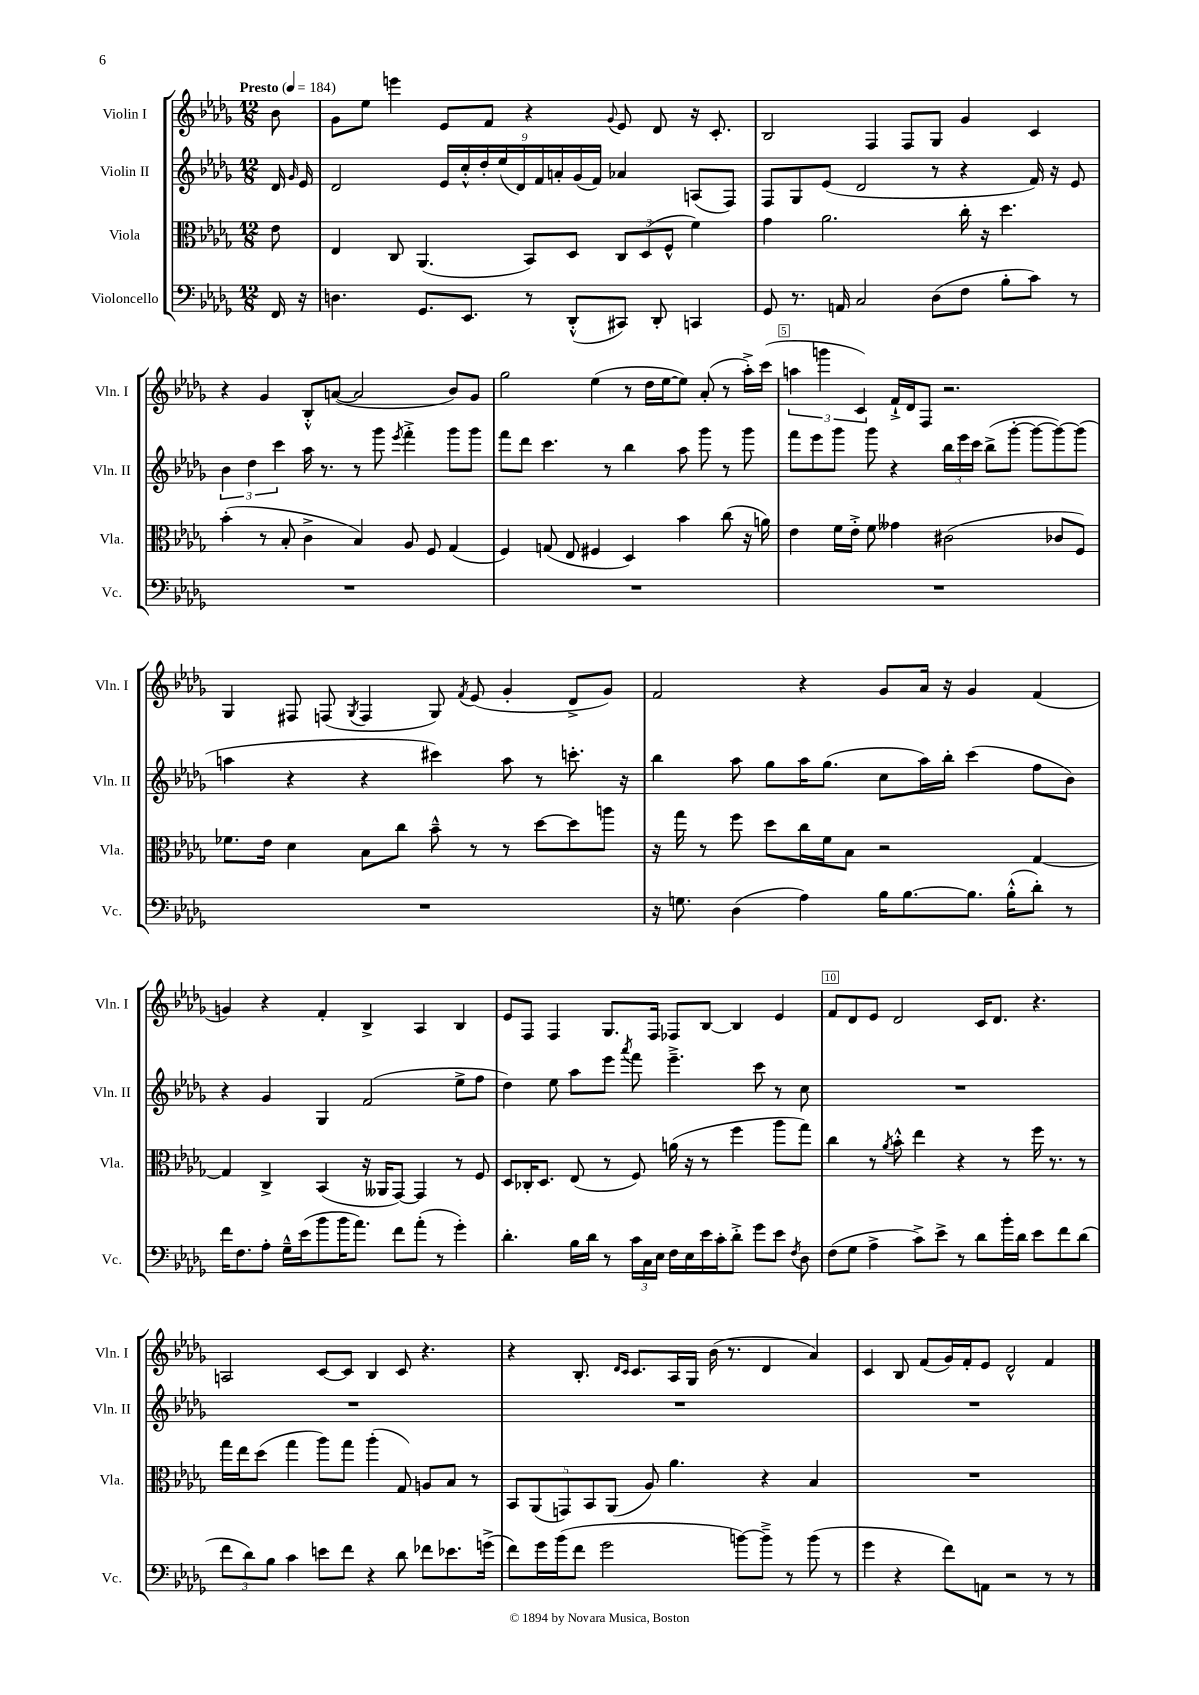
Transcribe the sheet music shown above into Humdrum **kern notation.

**kern	**kern	**kern	**kern
*staff4	*staff3	*staff2	*staff1
*clefF4	*clefC3	*clefG2	*clefG2
*k[b-e-a-d-g-]	*k[b-e-a-d-g-]	*k[b-e-a-d-g-]	*k[b-e-a-d-g-]
*M12/8	*M12/8	*M12/8	*M12/8
*MM184	*MM184	*MM184	*MM184
16FF/	8e-\	16d-/	8b-\
.	.	16qqg-/	.
16r	.	16e-/	.
=	=	=	=
4.D\	4E-/	2d-/	8g-\L
.	.	.	8ee-\J
.	8C/	.	4eee\
8.GG-/L	(4.AA-/	.	.
.	.	18e-/LL	8e-/L
.	.	18cc'^^/	.
8.EE-/J	.	.	.
.	.	18dd-'/	.
.	.	.	8f/J
.	.	(18ee-/	.
.	.	18d-/)	.
8r	8BB-/L)	.	4r
.	.	18f/	.
.	.	18a'/	.
(8DD-'^^/L	8D-/J	.	.
.	.	(18g-/	.
.	.	18f/JJ)	.
.	.	.	8qqg-/
8CC#/J)	12C/L	4a-/	8e-/
.	(12D-/	.	.
8DD-'/	.	.	8d-/
.	12F^^/J	.	.
4CC/	4f\)	(8A/L	16r
.	.	.	8.c'/
.	.	8F/J)	.
=	=	=	=
8GG-/	4g-\	8F/L	2B-/
8.r	.	8G-/	.
.	2.a-\	(8e-/J	.
16AA/	.	.	.
2C/	.	2d-/	.
.	.	.	4F/
.	.	.	8F/L
(8D-\L	.	8r	8G-/J
8F\J	16cc'\	4r	4g-/
.	16r	.	.
8B-'\L	4.dd-\	.	.
8c\J)	.	16f/)	4c/
.	.	16r	.
8r	.	8e-/	.
=	=	=	=
1.r	(4b-'\	6b-\	4r
.	.	6dd-\	.
.	8r	.	4g-/
.	.	6ccc\	.
.	8B-'/	.	.
.	4c^\	16aa-\	8B-'^^/L
.	.	8.r	.
.	.	.	([8a/J
.	4B-/)	8r	2a/]
.	.	8ggg-\	.
.	.	8qeee-/	.
.	8A-/	4fff'^\	.
.	8F/	.	.
.	(4G-/	8ggg-\L	8b-/L)
.	.	8ggg-\J	8g-/J
=	=	=	=
1.r	4F/)	8fff\L	2gg-\
.	.	8ddd-\J	.
.	(8G/	4.ccc\	.
.	8E-/	.	.
.	4F#/	.	(4ee-\
.	.	8r	.
.	4D-/)	4bb-\	8r
.	.	.	16dd-\LL
.	.	.	[16ee-\J
.	4b-\	8aa-\	8ee-\]J)
.	.	8ggg-\	(8a-'/
.	(8cc\	8r	8r
.	16r	8ggg-\	16aa-'^\LL)
.	16a\)	.	(16ccc\JJ
=	=	=	=
1.r	4e-\	8fff\L	6aa\
.	.	8eee-\	.
.	.	.	6ggg\
.	16f\LL	8ggg-\J	.
.	16e-'^\JJ	.	.
.	.	.	6c/)
.	8f\	8ggg-\	.
.	4g--\	4r	16f`^/LL
.	.	.	16d-/J
.	.	.	8F/J
.	(2c#\	24bb-\LL	2.r
.	.	24eee-\	.
.	.	24ccc\JJ	.
.	.	(8bb-^\L	.
.	.	[8ggg-'\J	.
.	.	8ggg-\_L	.
.	8c-/L	8ggg-\_)	.
.	8F/J)	(8ggg-\]J	.
=	=	=	=
1.r	8.f-\L	4aa\	4G-/
.	16e-\Jk	.	.
.	4d-\	4r	8F#/
.	.	.	(8F/
.	.	.	8qG-/
.	8B-\L	4r	4F/
.	8cc\J	.	.
.	8b-~^^\	4ccc#\)	8G-/)
.	.	.	8qf/
.	8r	.	(8e-/
.	8r	8aa\	4g-'/
.	[8dd-\L	8r	.
.	8dd-\]	8.ccc'\	8d-^/L
.	8aa\J	.	8g-/J)
.	.	16r	.
=	=	=	=
16r	16r	4bb-\	2f/
8.G\	16gg-\	.	.
.	8r	.	.
(4D-\	8ff\	8aa-\	.
.	8dd-\L	8gg-\L	.
4A-\)	16cc\L	16aa-\K	4r
.	16f\J	(8.gg-\J	.
.	8B-\J	.	.
16B-\LK	2r	8cc\L	8g-/L
[8.B-\	.	.	.
.	.	16aa-\L)	16a-/Jk
.	.	16bb-'\JJ	16r
8.B-\]J	.	(4ccc\	4g-/
(16B-'^^\LK	.	.	.
8d-'\J)	[4G-/	8ff\L	(4f/
8r	.	8b-\J)	.
=	=	=	=
16f\LK	4G-/]	4r	4g/)
8.F\	.	.	.
8A-'\J	4C^/	4g-/	4r
16G-~^^\LL	.	.	.
(16e-\J	.	.	.
8b-\	(4BB-/	4G-/	4f'/
16b-\K	.	.	.
8.a-\J)	.	.	.
.	16r	(2f/	4B-^/
.	16AA--/LK	.	.
8f\L	[8GG-/J)	.	.
(8a-'\J	4GG-/]	.	4A-/
8r	.	.	.
4g-'\)	8r	8ee-^\L	4B-/
.	8F/	8ff\J	.
=	=	=	=
4.d-'\	8D-/L	4dd-\)	8e-/L
.	16C-'/K	.	8F/J
.	8.D-/J	.	.
.	.	8ee-\	4F/
16B-\LL	(8E-/	8aa-\L	.
16d-\JJ	.	.	.
8r	8r	8eee-\J	8.G-/L
.	.	8qaaa-/	.
24c\LL	8F/)	8fff\	.
24C\	.	.	.
.	.	.	16F/Jk
24E-\JJ	.	.	.
16F\LL	(16a\	4.eee-~^\	8F-/L
16E-\	16r	.	.
16e-\	8r	.	[8B-/J
16c'\J	.	.	.
8d-'^\J	4ff\	.	4B-/]
8g-\L	.	8ccc\	.
8e-\J	8aa-\L	8r	4e-/
8qF/	.	.	.
8D-\	8gg-\J)	8cc\	.
=	=	=	=
(8F\L	4cc\	1.r	8f/L
8G-\J	.	.	8d-/
4A-^\	8r	.	8e-/J
.	8qa-/	.	.
.	8b-'^^\	.	2d-/
8c^\L)	4ee-\	.	.
8e-^\J	.	.	.
8r	4r	.	.
8d-\L	.	.	16c/LK
.	.	.	8.d-/J
16b-'\L	8r	.	.
16d-\JJ	.	.	.
8e-\L	16ff\	.	4.r
.	8.r	.	.
8f\	.	.	.
(8d-\J	8r	.	.
=	=	=	=
12f\L	16gg-\LL	1.r	2A/
.	16ee-\J	.	.
12d-\)	.	.	.
.	(8dd-\J	.	.
12B-\J	.	.	.
4c\	4gg-\	.	.
8e\L	8aa-\L)	.	[8c/L
8f\J	8gg-\J	.	8c/]J
4r	(4aa-'\	.	4B-/
8d-\	8G-/)	.	8c/
8f-\L	8A/L	.	4.r
8.e-\	8B-/J	.	.
.	8r	.	.
(16g^\Jk	.	.	.
=	=	=	=
8f\L)	10BB-/L	1.r	4r
.	(10AA-/	.	.
16g-\L	.	.	.
(16b-\J	.	.	.
.	10GG/)	.	.
8f\J	.	.	8.B-'/
.	10BB-/	.	.
2g-\	.	.	.
.	(10AA-/J	.	.
.	.	.	16qqd-/LL
.	.	.	16qqc/JJ
.	.	.	8.c/L
.	8A-/)	.	.
.	4.a-\	.	16A-/L
.	.	.	16G-/JJ
.	.	.	(16b-\
.	.	.	8.r
[8b\L)	.	.	.
8b~^\]J	4r	.	4d-/
8r	.	.	.
(8b\	4B-/	.	4a-/)
8r	.	.	.
=	=	=	=
4g-\	1.r	1.r	4c/
4r	.	.	8B-/
.	.	.	(8f/L
8f\L)	.	.	16g-/L)
.	.	.	16f'/J
8AA\J	.	.	8e-/J
2r	.	.	2d-^^/
8r	.	.	4f/
8r	.	.	.
==	==	==	==
*-	*-	*-	*-
